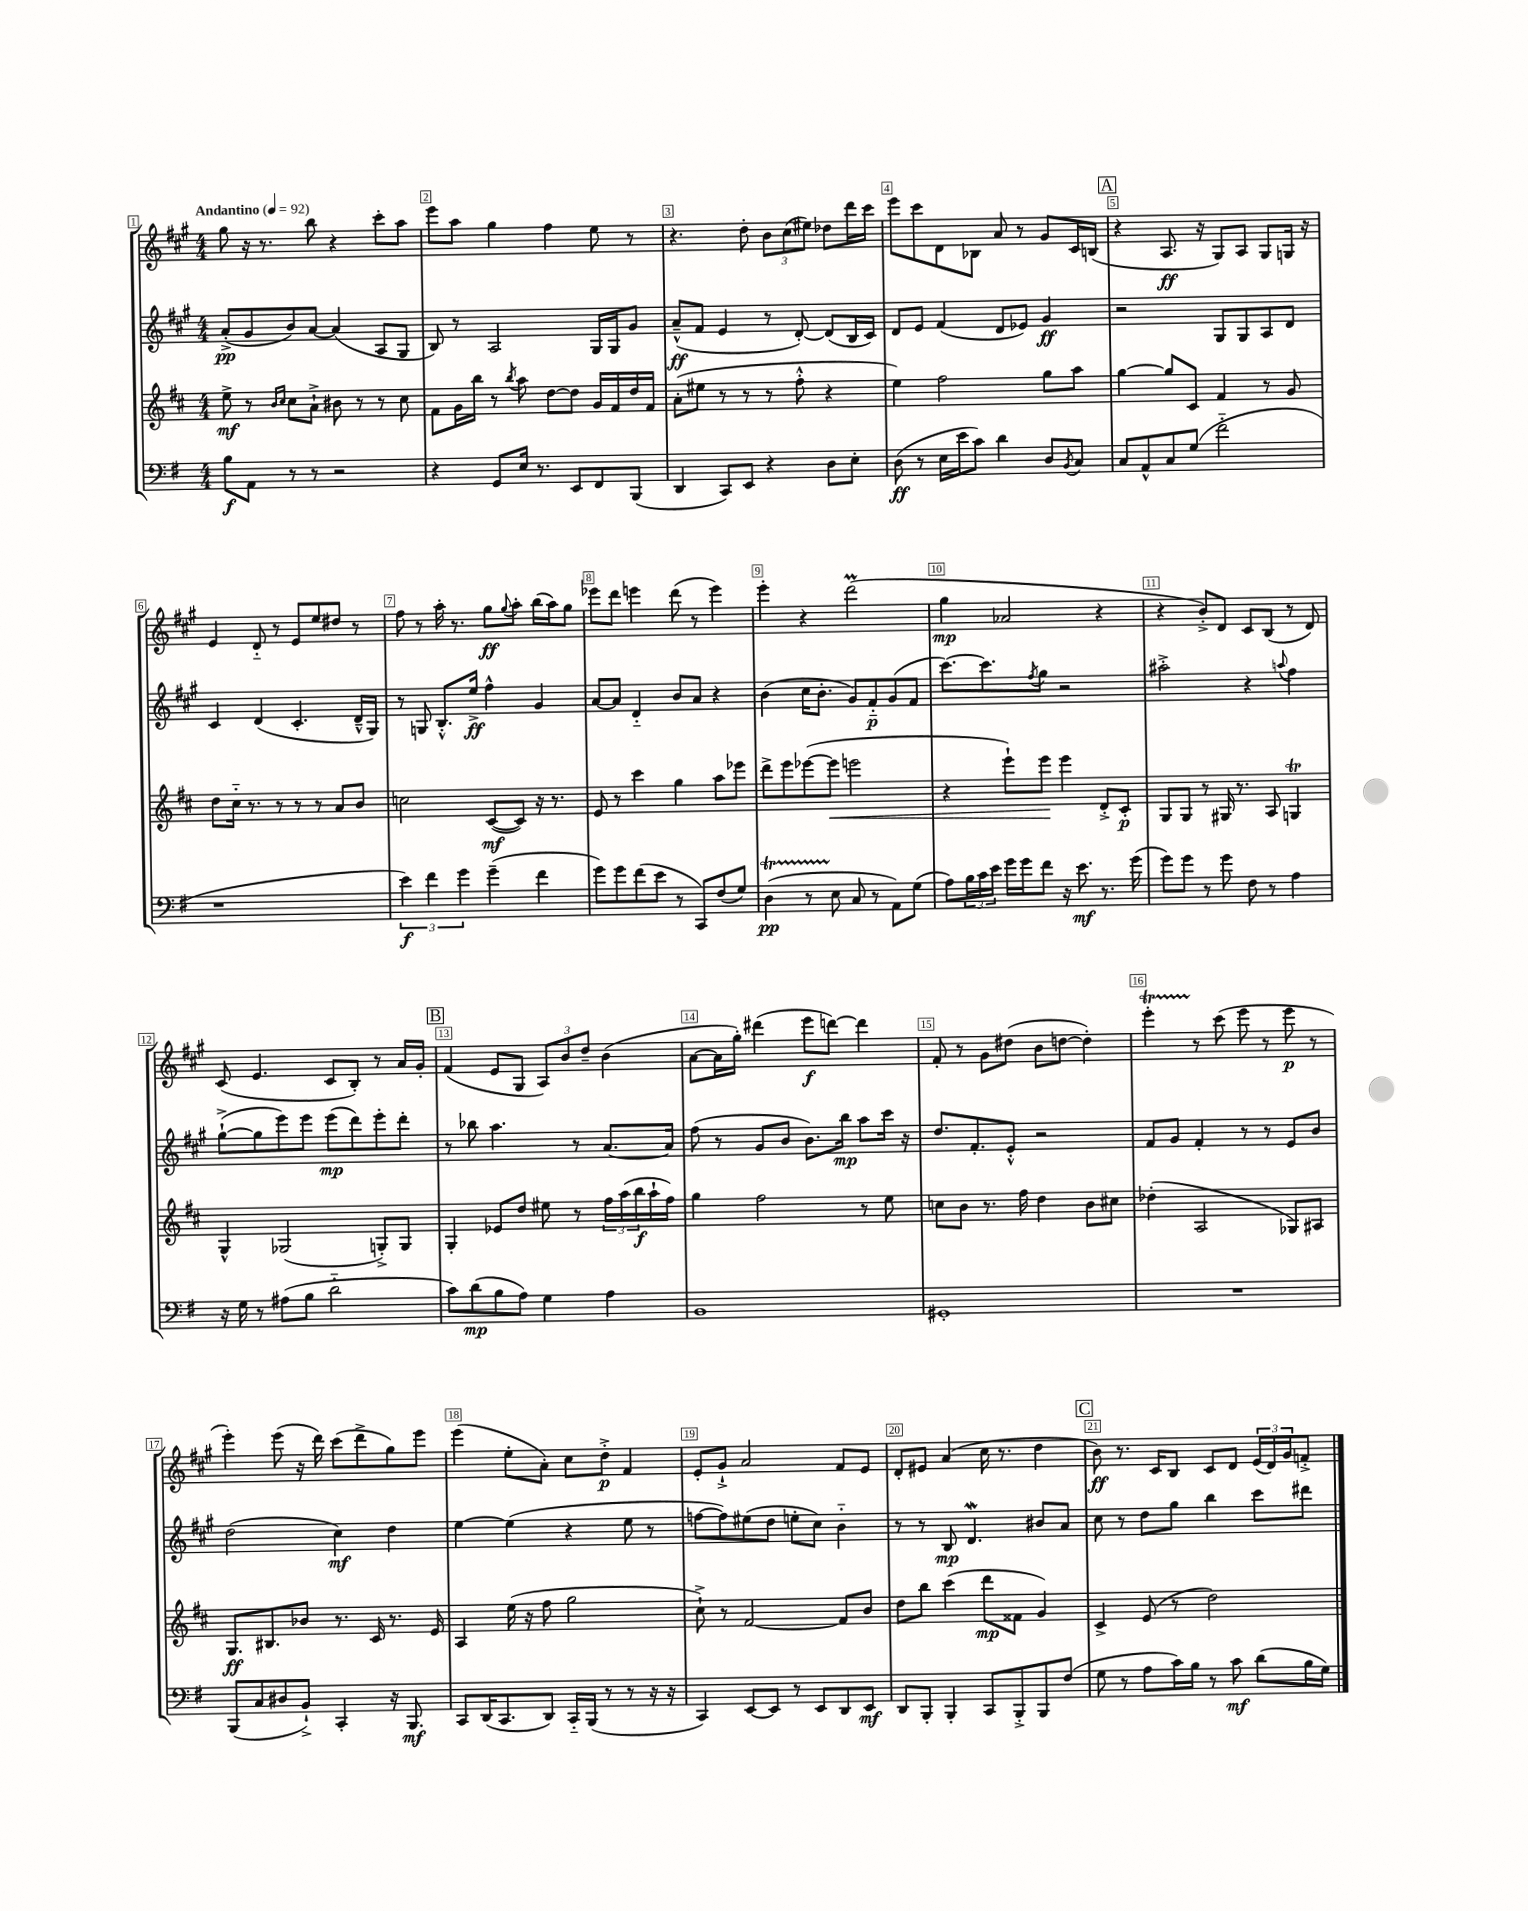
<<
\new StaffGroup <<
\new Staff = "s0" {
    \clef treble \key a \major \numericTimeSignature \time 4/4 \tempo "Andantino" 4 = 92
    gis''8 r16 r8. b''8 r4 cis'''8-. a''8 |
    e'''8 a''8 gis''4 fis''4 e''8 r8 |
    r4. d''8-. \tuplet 3/2 { b'8 cis''8( eis''8) } des''8 d'''16 cis'''16 |
    e'''8 cis'''8 d'8 bes8 a'8 r8 gis'8 cis'16 b16( |
    \mark \markup { \box "A" } r4 a8.\ff r16 gis8) a8 gis8 g16 r16 |
    e'4 d'8-_ r8 e'8 e''8 dis''8 r8 |
    fis''8 r8 a''16-. r8. gis''8\ff \appoggiatura { gis''8 } a''8-. b''16( a''16) gis''8 |
    ees'''8 d'''8 e'''4 d'''8( r8 e'''4) |
    e'''4-. r4 d'''2\prall( |
    gis''4\mp aes'2 r4 |
    r4 b'8-.->) d'8 cis'8 b8( r8 d'8) |
    cis'8( e'4. cis'8 b8-.) r8 a'16 gis'16-. |
    \mark \markup { \box "B" } fis'4( e'8 gis8 \tuplet 3/2 { a8) b'8 d''8-- } b'4( |
    a'8~ a'16 gis''16-.) dis'''4( e'''8\f d'''8~) d'''4 |
    fis'8-. r8 gis'8 dis''8( b'8 d''8~ d''4-.) |
    e'''4-.\startTrillSpan r8\stopTrillSpan cis'''8( e'''8 r8 e'''8\p r8 |
    e'''4-.) e'''8( r16 d'''16) cis'''8( d'''8-> gis''8) e'''8 |
    e'''4( e''8-. a'8-.) cis''8 d''8-.->\p fis'4 |
    e'8-. gis'8-!-> a'2 fis'8 e'8 |
    d'8-. eis'8 a'4( cis''16 r8. d''4 |
    \mark \markup { \box "C" } b'8\ff) r8. cis'16 b8 cis'8 d'8 \tuplet 3/2 { e'16( d'16) gis'16 } f'8-.-> \bar "|." |
}
\new Staff = "s1" {
    \clef treble \key a \major \numericTimeSignature \time 4/4
    a'8-.->\pp( gis'8 b'8) a'8~ a'4( a8 gis8 |
    b8) r8 a2 gis16 gis16 gis'8 |
    a'8---^\ff( fis'8 e'4 r8 d'8~-.) d'8( b16 cis'16) |
    d'8 e'8 fis'4( d'8 ees'8) gis'4\ff |
    \mark \markup { \box "A" } r2 gis8 gis8 a8 d'8 |
    cis'4 d'4( cis'4.-. d'16---^ gis16) |
    r8 g8 b8.-.-^ e''16->\ff fis''4-^ gis'4 |
    a'8~ a'8 d'4-_ b'8 a'8 r4 |
    b'4( cis''16 b'8.-. gis'8) fis'8-_\p gis'8( fis'8 |
    cis'''8.~) cis'''8. \acciaccatura { fis''8 } gis''8 r2 |
    ais''2-.-> r4 \appoggiatura { a''8 } fis''4 |
    gis''8~-!->( gis''8 e'''8) e'''8 e'''8\mp( d'''8) e'''8-. d'''8-. |
    \mark \markup { \box "B" } r8 bes''8 a''4. r8 a'8.~ a'16 |
    fis''8( r8 gis'8 b'8 b'8.) b''16\mp a''8 cis'''16 r16 |
    d''8. fis'8.-. e'8-.-^ r2 |
    fis'8 gis'8 fis'4-. r8 r8 e'8 b'8 |
    d''2( cis''4\mf) d''4 |
    e''4~ e''4( r4 e''8 r8 |
    f''8~ f''8) eis''8( d''8 e''8-. cis''8) b'4-_ |
    r8 r8 b8\mp d'4.\mordent bis'8 a'8 |
    \mark \markup { \box "C" } cis''8 r8 d''8 gis''8 b''4 cis'''8 dis'''8 \bar "|." |
}
\new Staff = "s2" {
    \clef treble \key d \major \numericTimeSignature \time 4/4
    e''8->\mf r8 \grace { b'16 cis''16 } cis''8 a'8-!-> bis'8 r8 r8 cis''8 |
    fis'8 g'16 b''16 r8 \acciaccatura { b''8 } a''8 d''8~ d''8 g'16 fis'16 d''16 fis'16 |
    a'8-.( eis''8 r8 r8 r8 fis''8-.-^ r4 |
    e''4) fis''2 g''8 a''8 |
    \mark \markup { \box "A" } g''4~ g''8 cis'8 fis'4 r8 g'8 |
    d''8 cis''16-_ r8. r8 r8 r8 a'8 b'8 |
    c''2 cis'8~\mf( cis'8) r16 r8. |
    e'8 r8 cis'''4 g''4 a''8 ees'''8 |
    d'''8-> e'''8 ees'''8~( ees'''8\< e'''2 |
    r4 e'''8-!) e'''8\! e'''4 d'8-.-> cis'8-.\p |
    g8 g8 r8 gis16 r8. a8 g4\trill |
    g4-^ ges2( g8-.->) g8 |
    \mark \markup { \box "B" } g4-. ees'8 d''8 eis''8 r8 \tuplet 3/2 { fis''16 a''16( b''16\f } a''16-! fis''16) |
    g''4 fis''2 r8 e''8 |
    c''8 b'8 r8. fis''16 d''4 b'8 cis''8 |
    des''4-.( a2 ges8) ais8 |
    g8.\ff bis8. bes'8 r8. cis'16 r8. e'16 |
    a4 e''16( r16 fis''8 g''2 |
    cis''8-!->) r8 fis'2~ fis'8 b'8 |
    d''8 b''8 cis'''4( d'''8\mp fisis'8 g'4) |
    \mark \markup { \box "C" } cis'4-> e'8( r8 d''2) \bar "|." |
}
\new Staff = "s3" {
    \clef bass \key g \major \numericTimeSignature \time 4/4
    b8\f a,8 r8 r8 r2 |
    r4 g,8 e16 r8. e,8 fis,8 b,,8( |
    d,4 c,8) e,8 r4 d8 e8-. |
    d8\ff( r8 e16 e'16 c'8) d'4 d8 \acciaccatura { b,8 } c8 |
    \mark \markup { \box "A" } c8 a,8-^ c8 g8( fis'2-_ |
    r1 |
    \tuplet 3/2 { e'4\f) fis'4 g'4 } g'4--( fis'4 |
    g'8) g'8 fis'8( e'8 r8 c,8) fis8( g8) |
    d4\startTrillSpan\pp( r8 e8\stopTrillSpan c8 r8 a,8) g8( |
    a8) \tuplet 3/2 { b16 c'16 e'16 } g'16 g'16 fis'8 r16 e'8.\mf r8. g'16( |
    g'8) g'8 r8 g'8 fis8 r8 a4 |
    r16 g16 r8 ais8( b8 d'2-_ |
    \mark \markup { \box "B" } c'8) d'8\mp( b8 a8) g4 a4 |
    b,1 |
    gis,1-. |
    R1 |
    b,,8( c8 dis8 b,8-!->) c,4-. r16 b,,8.\mf |
    c,8 d,16( c,8. d,8) c,16-_ b,,16( r8 r8 r16 r16 |
    c,4) e,8~ e,8 r8 e,8 d,8 e,8\mf |
    d,8 b,,8-. b,,4-. c,8 b,,8-.-> b,,8 fis8( |
    \mark \markup { \box "C" } g8 r8 a8 c'16) b16 r8 c'8\mf d'8( b16 g16) \bar "|." |
}
>>
>>
\layout { \context { \Score \override BarNumber.break-visibility = ##(#f #t #t) barNumberVisibility = #all-bar-numbers-visible \override BarNumber.stencil = #(make-stencil-boxer 0.1 0.3 ly:text-interface::print) } }
